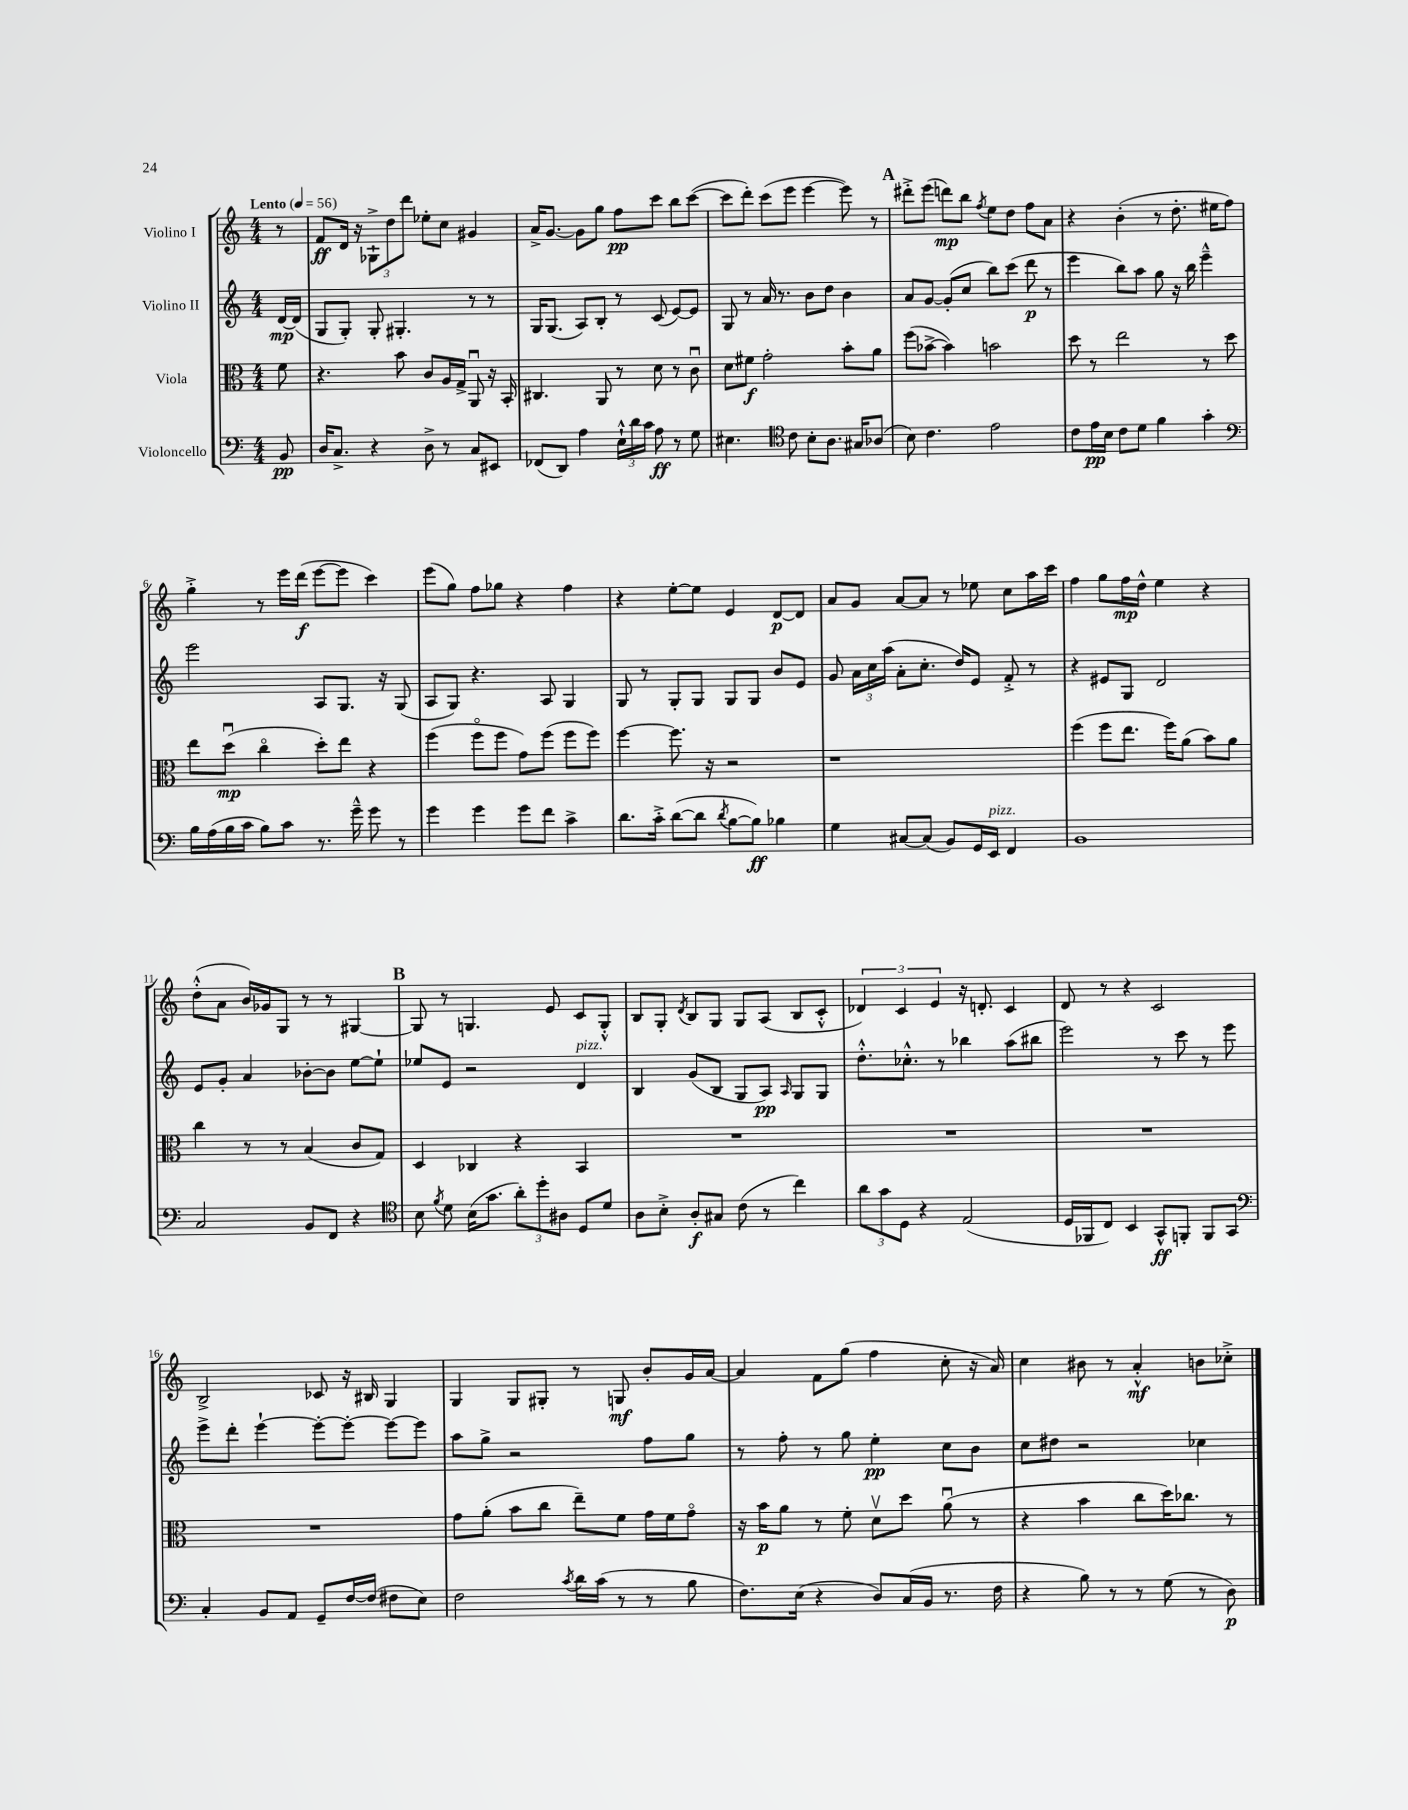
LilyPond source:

<<
\new StaffGroup <<
\new Staff = "s0" \with { instrumentName = "Violino I" } {
    \clef treble \key c \major \numericTimeSignature \time 4/4 \partial 8 \tempo "Lento" 4 = 56
    \autoBeamOff r8 |
    f'8[\ff d'16] r16 \tuplet 3/2 { ges8[-!-> d''8 d'''8] } ees''8[-. c''8] gis'4 |
    a'16[-> g'8.]~ g'8[ g''8] f''8[\pp c'''8] b''8[ c'''8]~( |
    c'''8[ d'''8]-.) c'''8[( e'''8] e'''4~ e'''8) r8 |
    \mark \markup { \bold "A" } dis'''8[-.-> e'''8]( d'''8[\mp) b''8] \acciaccatura { f''8 } e''8[ d''8] f''8[ a'8] |
    r4 b'4-.( r8 d''8.-. eis''16[ f''8]) |
    g''4-.-> r8 e'''16[ d'''16]\f( e'''8[~ e'''8] c'''4) |
    e'''8[( g''8]) f''8[ ges''8] r4 f''4 |
    r4 e''8[~-. e''8] e'4 d'8[~\p d'8] |
    a'8[ g'8] a'8[~ a'8] r8 ees''8 c''8[ a''16 c'''16] |
    f''4 g''8[ f''16\mp d''16]-^ e''4 r4 |
    d''8[-.-^( a'8] b'16[) ges'16 g8] r8 r8 gis4~ |
    \mark \markup { \bold "B" } gis8 r8 g4. e'8 c'8[ g8]-.-^ |
    b8[ g8]-. \acciaccatura { d'8 } b8[ g8] g8[ a8]( b8[ c'8]-.-^ |
    \tuplet 3/2 { des'4) c'4 e'4 } r16 d'8.-. c'4 |
    d'8 r8 r4 c'2 |
    b2-> ces'8 r16 bis16 g4 |
    g4 g8[ gis8]-. r8 g8\mf b'8[-. g'16 a'16]~ |
    a'4 f'8[ g''8]( f''4 c''8-. r16 a'16) |
    c''4 bis'8 r8 a'4-.-^\mf b'8[ ces''8]-.-> \bar "|." |
}
\new Staff = "s1" \with { instrumentName = "Violino II" } {
    \clef treble \key c \major \numericTimeSignature \time 4/4 \partial 8
    \autoBeamOff d'16[~\mp d'16]( |
    g8[ g8]-.) g8-. gis4.-. r8 r8 |
    g16[ g8.]( a8[) b8]-. r8 c'8( e'8[~) e'8] |
    g8 r8 a'16 r8. b'8[ d''8] b'4 |
    \mark \markup { \bold "A" } a'8[ g'8]~ g'8[-.( c''8] b''8[) c'''8]( d'''8\p r8 |
    e'''4 b''8[) a''8] g''8 r16 b''16 e'''4---^ |
    e'''2 a8[ g8.] r16 g8( |
    a8[ g8]) r4. a8 g4 |
    g8 r8 g8[-. g8] g8[ g8] b'8[ e'8] |
    g'8 \tuplet 3/2 { a'16[ c''16 a''16]( } a'8[-. c''8.]-. d''16[) e'8] f'8-.-> r8 |
    r4 eis'8[ g8] d'2 |
    e'8[ g'8]-. a'4 bes'8[~-. bes'8] e''8[~ e''8]-! |
    \mark \markup { \bold "B" } ees''8[ e'8] r2 d'4^\markup { \italic "pizz." } |
    b4 g'8[( b8] g8[ a8]\pp) \grace { a16 } g8[ g8] |
    d''8.[-.-^ ces''8.]-.-^ r8 bes''4 a''8[( bis''8] |
    e'''2) r8 c'''8 r8 e'''8 |
    e'''8[-> d'''8]-. e'''4~-! e'''8[~-. e'''8]~-. e'''8[~ e'''8] |
    a''8[ g''8]-> r2 f''8[ g''8] |
    r8 f''8-. r8 g''8 e''4-.\pp c''8[ b'8] |
    c''8[ dis''8] r2 ces''4 \bar "|." |
}
\new Staff = "s2" \with { instrumentName = "Viola" } {
    \clef alto \key c \major \numericTimeSignature \time 4/4 \partial 8
    \autoBeamOff f'8 |
    r4. b'8 c'8[ a16 g16]-> a,8\downbow r16 b,16-. |
    cis4. a,8 r8 d'8 r8 c'8\downbow |
    d'8[ fis'8]\f g'2-. b'8[-. a'8] |
    \mark \markup { \bold "A" } f''8[( bes'8]~-> bes'4) b'2 |
    d''8 r8 e''2 r8 d''8 |
    e''8[ d''8]\downbow\mp( c''4\flageolet d''8[-.) e''8] r4 |
    f''4( f''8[\flageolet f''8] g'8[) f''8]( f''8[ f''8]) |
    f''4~ f''8. r16 r2 |
    r1 |
    f''4( f''8[ e''8.] f''16[) a'8]( b'8[) a'8] |
    c''4 r8 r8 b4( c'8[ g8]) |
    \mark \markup { \bold "B" } d4 ces4 r4 b,4 |
    R1 |
    R1 |
    R1 |
    R1 |
    g'8[ a'8]-.( b'8[ c''8] e''8[--) f'8] g'16[ f'16 g'8]\flageolet |
    r16 b'16[\p a'8] r8 f'8-. d'8[\upbow d''8] a'8\downbow( r8 |
    r4 b'4 c''8[ d''16) ces''8.] r8 \bar "|." |
}
\new Staff = "s3" \with { instrumentName = "Violoncello" } {
    \clef bass \key c \major \numericTimeSignature \time 4/4 \partial 8
    \autoBeamOff b,8\pp |
    d16[ c8.]-> r4 d8-> r8 c8[ eis,8] |
    fes,8[( d,8]) a4 \tuplet 3/2 { e16[-!-^ d'16 c'16] } a8\ff r8 g8 |
    eis4. \clef tenor c'8 b8[-. a8.] gis16[ aes8]( |
    \mark \markup { \bold "A" } b8) c'4. e'2 |
    c'8[ e'16\pp b16] c'8[ d'8] f'4 g'4-. |
    \clef bass b16[ a16( b16 c'16] b8[) c'8] r8. g'16---^ g'8 r8 |
    g'4 g'4 g'8[ f'8] c'4-> |
    d'8.[ c'16]-.-> d'8[~( d'8] \acciaccatura { d'8 } b8[~ b8]\ff) bes4 |
    g4 cis8[~ cis8]( b,8[) g,16 e,16]^\markup { \italic "pizz." } f,4 |
    b,1 |
    c2 b,8[ f,8] r4 |
    \mark \markup { \bold "B" } \clef tenor b8 \acciaccatura { f'8 } d'8 b16[( g'8.] \tuplet 3/2 { a'8[-.) d''8-. ais8] } d8[ d'8] |
    a8[ b8]-.-> a8[-.\f gis8] c'8( r8 c''4) |
    \tuplet 3/2 { a'8[ g'8 d8] } r4 e2( |
    d16[ fes,16 c8]) b,4 g,8[-^\ff f,8]-. f,8[ g,8] |
    \clef bass c4-. b,8[ a,8] g,8[-- f16~ f16]( fis8[ e8]) |
    f2 \acciaccatura { c'8 } d'16[ c'16]( r8 r8 b8 |
    f8.[) e16]( r4 d8[) c16( b,16] r8. f16 |
    r4 b8) r8 r8 g8( r8 d8\p) \bar "|." |
}
>>
>>
